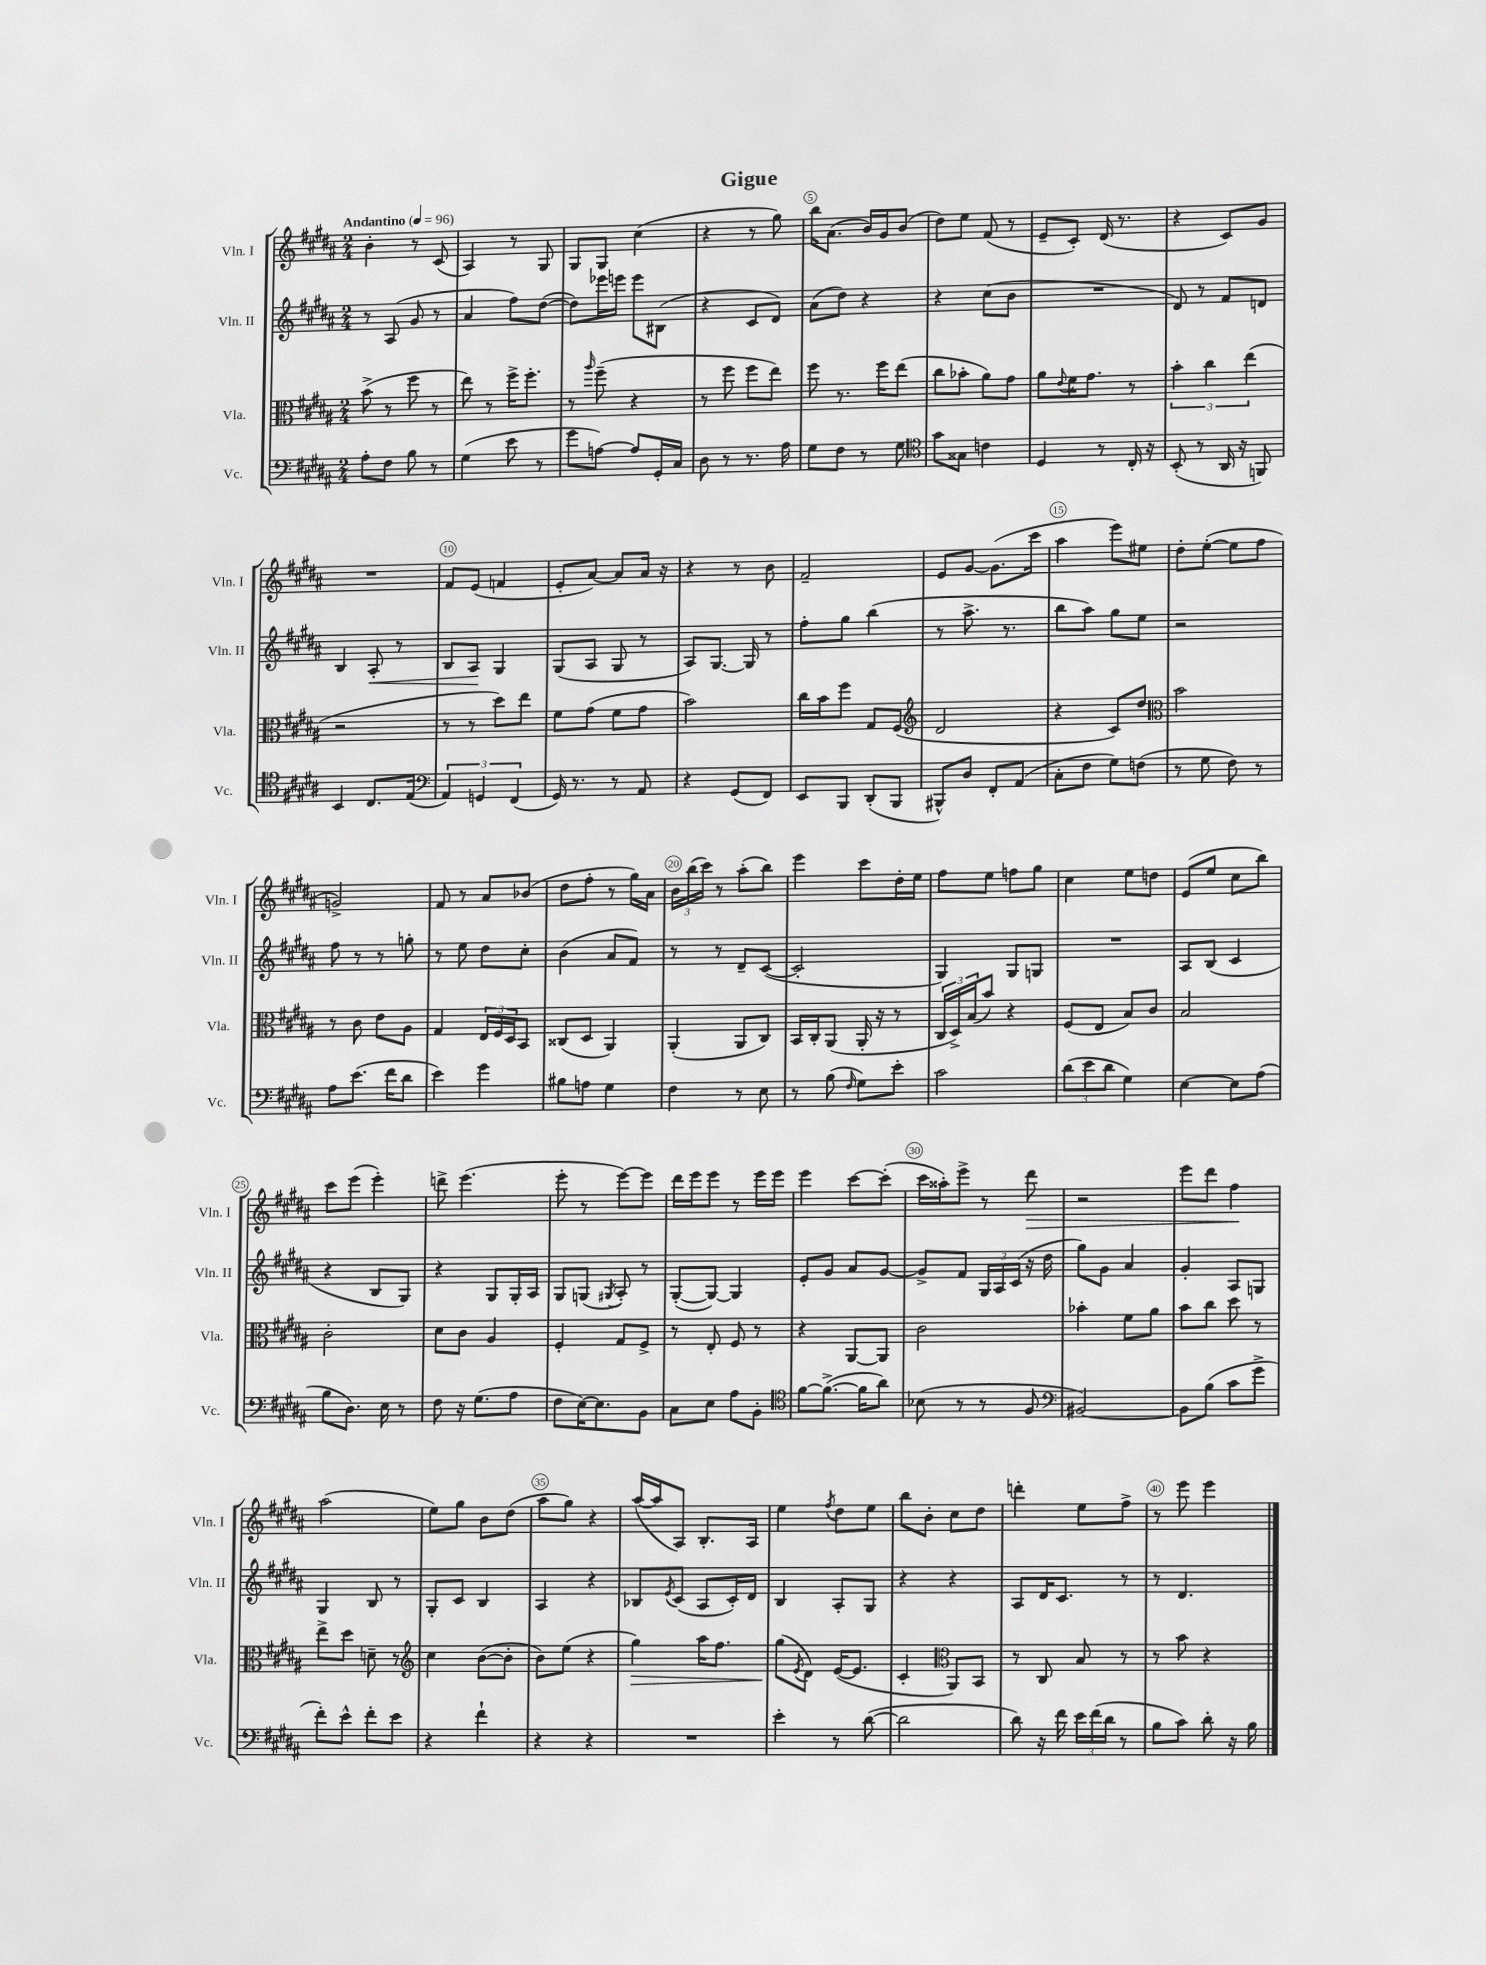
\header { title = "Gigue" }
<<
\new StaffGroup <<
\new Staff = "s0" \with { instrumentName = "Vln. I" shortInstrumentName = "Vln. I" } {
    \clef treble \key b \major \numericTimeSignature \time 2/4 \tempo "Andantino" 4 = 96
    b'4-. r8 cis'8( |
    ais4) r8 gis8 |
    gis8 gis8 cis''4( |
    r4 r8 gis''8) |
    b''16 ais'8.( b'16) gis'16 b'8( |
    dis''8) e''8 fis'8( r8 |
    e'8-- cis'8-.) dis'16( r8. |
    r4 cis'8) gis'8 |
    R2 |
    fis'8 e'8( f'4 |
    e'8-. ais'8~) ais'8 ais'16 r16 |
    r4 r8 b'8 |
    fis'2-- |
    e'8 gis'8~ gis'8.( cis'''16 |
    ais''4 e'''8) eis''8 |
    dis''8-. e''8~-.( e''8 fis''8 |
    g'2->) |
    fis'8 r8 ais'8 bes'8( |
    dis''8 fis''8-. r8 gis''16) ais'16 |
    \tuplet 3/2 { b'16 b''16( cis'''16) } r8 ais''8-.( b''8) |
    e'''4 cis'''8 dis''16-. e''16 |
    fis''8 e''8 f''8 gis''8 |
    cis''4 e''8 d''8 |
    e'8( e''8 cis''8 b''8) |
    cis'''8 e'''8( e'''4-.) |
    d'''8-> e'''4.( |
    e'''8-. r8 e'''8~) e'''8 |
    dis'''16 e'''16 e'''8 r8 e'''16 e'''16 |
    e'''4 cis'''8~ cis'''8-.( |
    cis'''16 aisis''16-.) e'''8-> r8 dis'''8\> |
    r2 |
    e'''8 dis'''8 fis''4\! |
    ais''2( |
    e''8) gis''8 b'8 dis''8( |
    ais''8 gis''8) r4 |
    ais''16~( ais''16 ais8) b8.-. ais16 |
    e''4 \acciaccatura { fis''8 } dis''8 e''8 |
    b''8 b'8-. cis''8 dis''8 |
    d'''4-. e''8 fis''8-> |
    r8 e'''8 e'''4 \bar "|." |
}
\new Staff = "s1" \with { instrumentName = "Vln. II" shortInstrumentName = "Vln. II" } {
    \clef treble \key b \major \numericTimeSignature \time 2/4
    r8 ais8( gis'8 r8 |
    ais'4 fis''8) dis''8~( |
    dis''8) ees'''16 e'''16 e'''8 bis8( |
    r4 cis'8 dis'8) |
    ais'8( dis''8) r4 |
    r4 cis''8( b'8 |
    R2 |
    dis'8) r8 fis'8 d'8 |
    b4 ais8-.\< r8 |
    b8 ais8\! gis4 |
    gis8( ais8 gis8 r8 |
    ais8) gis8.~ gis16 r8 |
    fis''8-. gis''8 b''4( |
    r8 ais''8.-> r8. |
    b''8 ais''8) gis''8 e''8 |
    r2 |
    fis''8 r8 r8 g''8-. |
    r8 e''8 dis''8 cis''8-. |
    b'4( ais'8 fis'8) |
    r8 r8 dis'8-- cis'8~( |
    cis'2-. |
    gis4) gis8 g8 |
    R2 |
    ais8 b8( cis'4 |
    r4 b8 gis8) |
    r4 gis8 gis16-. ais16 |
    gis8 g8( \acciaccatura { gis8 } ais8-.) r8 |
    gis8~-.( gis8~) gis4 |
    e'8-. gis'8 ais'8 gis'8~ |
    gis'8-> fis'8 \tuplet 3/2 { gis16 ais16 cis'16( } r16 dis''16 |
    gis''8) gis'8 ais'4 |
    gis'4-. ais8 g8 |
    gis4 b8 r8 |
    gis8-. cis'8 b4 |
    ais4 r4 |
    bes8 \acciaccatura { e'8 } cis'8( ais8 cis'16-.) dis'16 |
    b4 ais8-. gis8 |
    r4 r4 |
    ais8 dis'16 cis'8. r8 |
    r8 dis'4. \bar "|." |
}
\new Staff = "s2" \with { instrumentName = "Vla." shortInstrumentName = "Vla." } {
    \clef alto \key b \major \numericTimeSignature \time 2/4
    b'8->( r8 fis''8 r8 |
    e''8) r8 fis''16-> fis''8.-. |
    r8 \grace { ais''16 } fis''8--( r4 |
    r8 fis''8 fis''8 e''8) |
    fis''8 r8. fis''16 e''8( |
    cis''8 bes'8-. ais'8) gis'8 |
    ais'8 \appoggiatura { e'8 } fis'16 gis'8. r8 |
    \tuplet 3/2 { b'4-. cis''4 e''4( } |
    r2 |
    r8 r8 dis''8) e''8 |
    fis'8 gis'8( fis'8 gis'8 |
    b'2) |
    cis''16 b'16 fis''8 gis8 fis8( |
    \clef treble dis'2 |
    r4 cis'8) dis''8 |
    \clef alto b'2 |
    r8 cis'8 e'8 ais8 |
    gis4 \tuplet 3/2 { e16 fis16 dis16 } b,8 |
    cisis8( dis8 ais,4) |
    ais,4-.( ais,8 cis8) |
    b,16 cis16-. ais,8( ais,16-. r16 r8 |
    \tuplet 3/2 { cis16 dis16->) b16( } b'8) r4 |
    fis8( e8 b8) cis'8 |
    b2 |
    cis'2-. |
    dis'8 cis'8 ais4 |
    fis4-. gis8 fis8-> |
    r8 e8-. fis8 r8 |
    r4 ais,8~ ais,8 |
    cis'2 |
    bes'4-. fis'8 ais'8 |
    b'8 cis''8 dis''8 r8 |
    e''8-> dis''8 d'8-- r8 |
    \clef treble cis''4 b'8~( b'8-. |
    b'8) e''8( r4 |
    gis''4\>) ais''16 fis''8. |
    gis''8\!( \acciaccatura { e'8 } dis'8) e'16~( e'8. |
    cis'4-. \clef alto ais,8) b,8 |
    r8 cis8 b8 r8 |
    r8 b'8 r4 \bar "|." |
}
\new Staff = "s3" \with { instrumentName = "Vc." shortInstrumentName = "Vc." } {
    \clef bass \key b \major \numericTimeSignature \time 2/4
    ais8-. fis8 b8 r8 |
    gis4( e'8 r8 |
    gis'8 a8~) a8 gis,16-. cis16 |
    dis8 r8 r8. ais16 |
    gis8 fis8 r8 gis8 |
    \clef tenor gis'8 gisis8 c'4 |
    dis4 r8 cis16-. r16 |
    b,8-.( r8 ais,16 r16 f,8) |
    b,4 cis8. e16( |
    \clef bass \tuplet 3/2 { ais,4) g,4 fis,4( } |
    gis,16) r8. r8 ais,8 |
    r4 gis,8( fis,8) |
    e,8 b,,8 dis,8-.( b,,8 |
    bis,,8-^) dis8 fis,8-. ais,8( |
    cis8-. fis8 gis8) f8( |
    r8 gis8 fis8) r8 |
    ais8 e'8.( fis'16 dis'8 |
    e'4) gis'4 |
    bis8 a8 gis4 |
    fis4 r8 e8 |
    r8 b8( \grace { fis16 } gis8) e'8-. |
    cis'2 |
    \tuplet 3/2 { dis'8( e'8 dis'8 } gis4) |
    e4~ e8 ais8( |
    b8 dis8.) e16 r8 |
    fis8 r16 gis8.( ais8 |
    fis8 e16~) e8. b,8 |
    cis8 e8 ais8 b,8-. |
    \clef tenor fis'8~ fis'8.~->( fis'16 ais'8) |
    bes8( r8 r8 fis8 |
    \clef bass bis,2~) |
    bis,8 b8( cis'8 gis'8-> |
    fis'8-.) e'8-^ fis'8-. e'8 |
    r4 fis'4-! |
    r4 r4 |
    R2 |
    e'4-. r8 dis'8~( |
    dis'2 |
    dis'8) r16 fis'16 \tuplet 3/2 { e'16 fis'16( dis'16 } r8 |
    b8 cis'8) dis'8-. r16 b16 \bar "|." |
}
>>
>>
\layout { \context { \Score \override BarNumber.break-visibility = ##(#f #t #t) barNumberVisibility = #(every-nth-bar-number-visible 5) \override BarNumber.stencil = #(make-stencil-circler 0.1 0.3 ly:text-interface::print) } }
